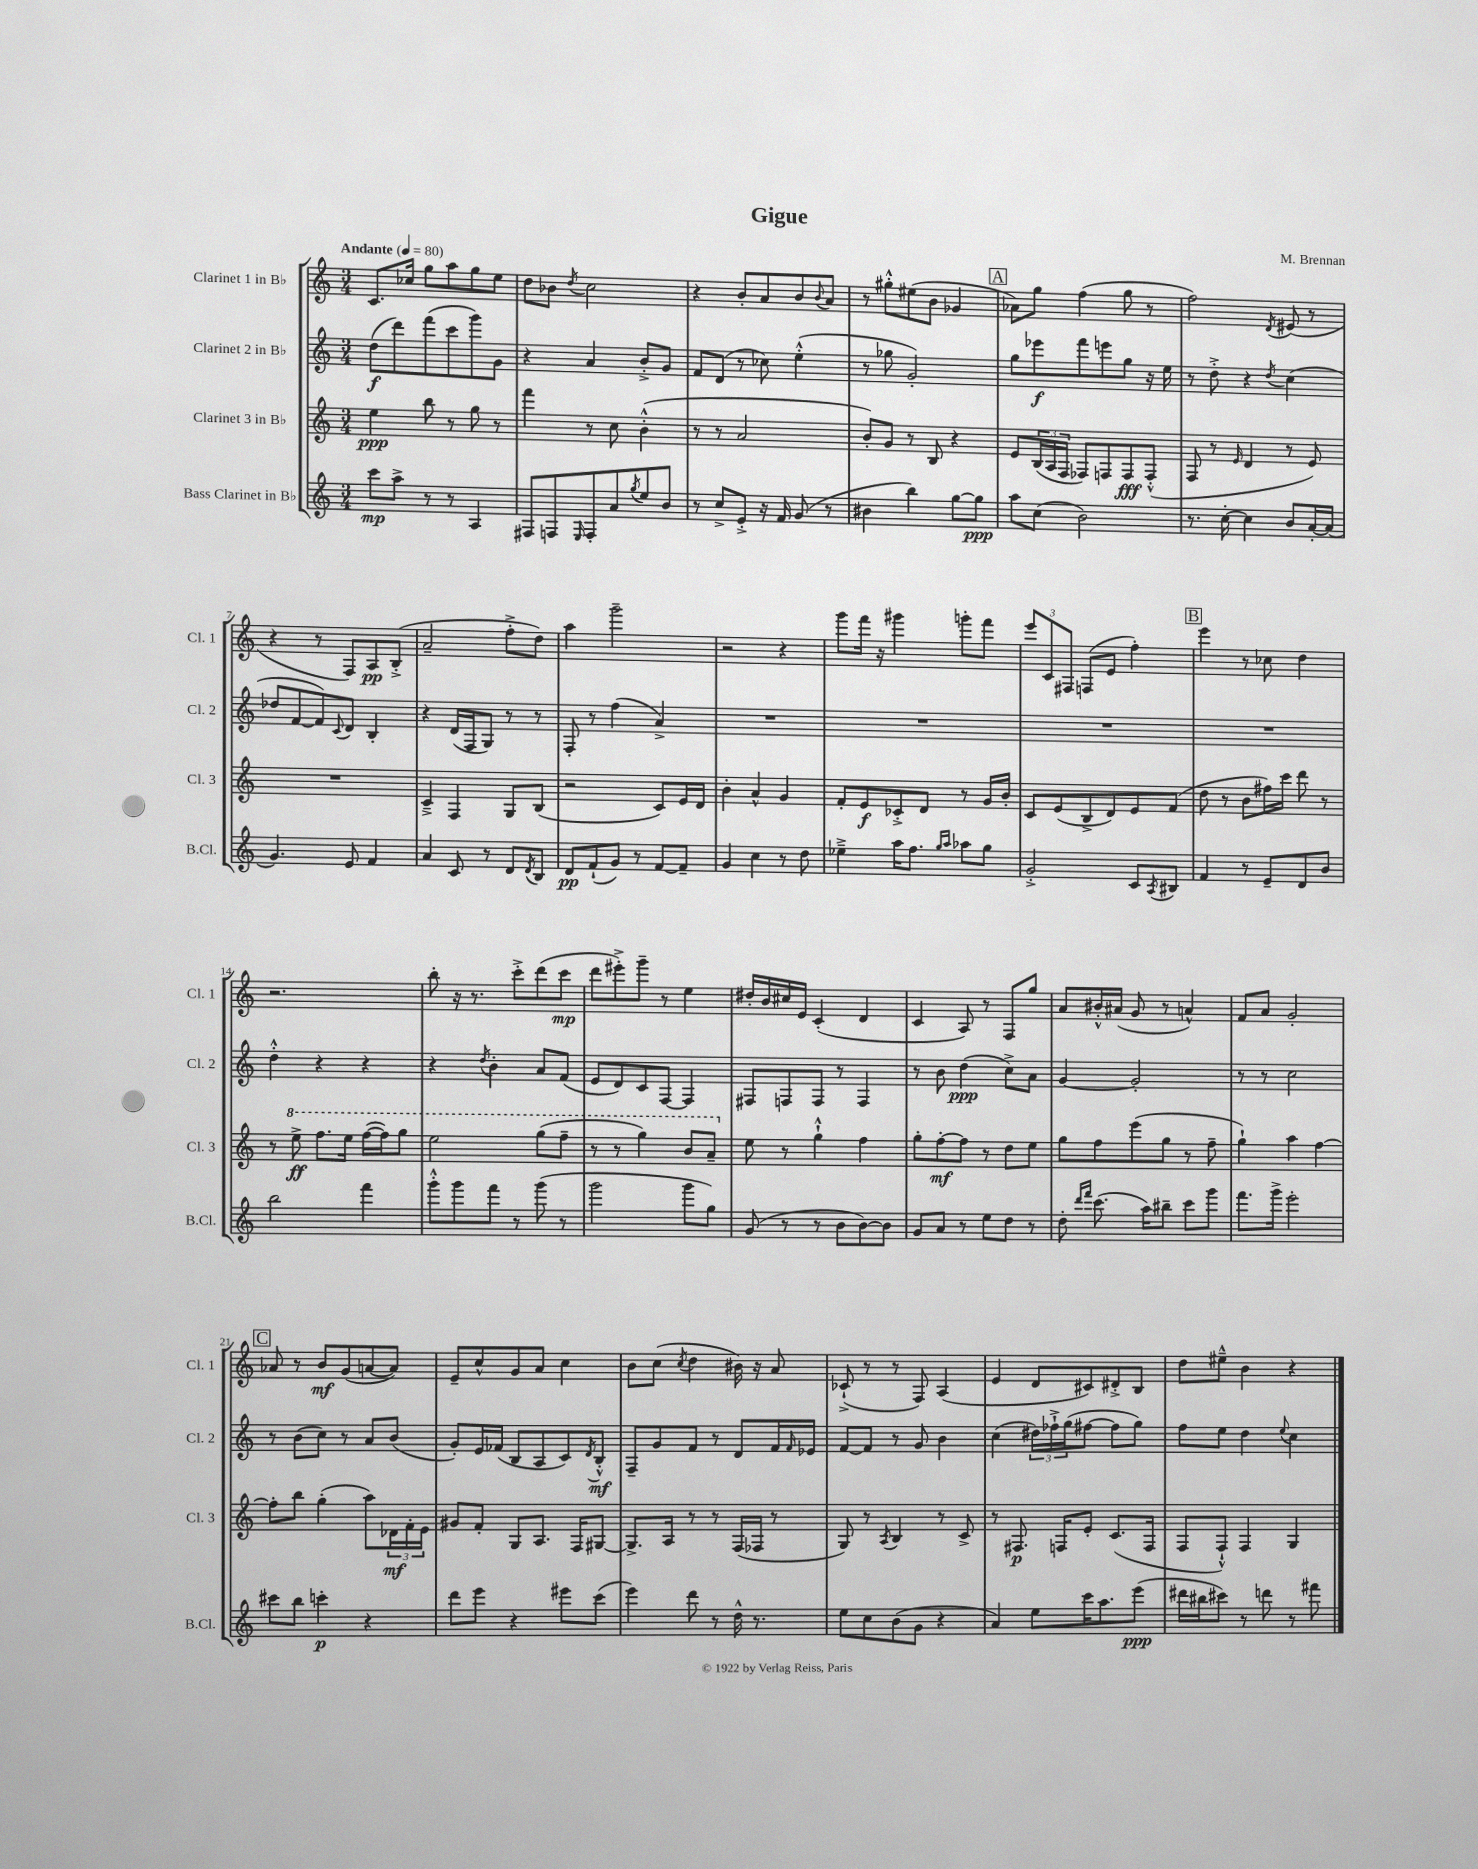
\header { title = "Gigue" composer = "M. Brennan" }
<<
\new StaffGroup <<
\new Staff = "s0" \with { instrumentName = "Clarinet 1 in Bb" shortInstrumentName = "Cl. 1" } {
    \clef treble \key c \major \numericTimeSignature \time 3/4 \tempo "Andante" 4 = 80
    c'8. ces''16 g''8 a''8 g''8 e''8 |
    d''8 bes'8 \acciaccatura { d''8 } c''2 |
    r4 b'8-. a'8 b'8 \appoggiatura { b'8 } a'8 |
    r8 gis''8-.-^ eis''8( b'8 ges'4 |
    \mark \markup { \box "A" } aes'8) g''8 f''4( g''8 r8 |
    f''2) \acciaccatura { d'8 } eis'8( r8 |
    r4 r8 f8) a8\pp b8-.->( |
    a'2-- f''8-.-> d''8) |
    a''4 g'''2-- |
    r2 r4 |
    g'''8 f'''16 r16 gis'''4 g'''8-. f'''8 |
    \tuplet 3/2 { e'''8 c'8 fis8 } f8( e'8 f''4-.) |
    \mark \markup { \box "B" } e'''4 r8 ces''8 d''4 |
    r2. |
    b''8-. r16 r8. c'''8-.-> d'''8( c'''8\mp |
    d'''8 eis'''8-.->) g'''8-- r8 e''4 |
    dis''16-. b'16 cis''16 e'16 c'4-.( d'4 |
    c'4 a8) r8 f8 g''8 |
    a'8 bis'16-.-^ ais'16( g'8 r8 a'4-^) |
    f'8 a'8 g'2-. |
    \mark \markup { \box "C" } aes'8 r8 b'8\mf g'8( a'8~ a'8) |
    e'8-- c''8-^ g'8 a'8 c''4 |
    b'8 c''8( \acciaccatura { c''8 } d''4 bis'16) r16 a'8 |
    ces'8-!->( r8 r8 f8) a4( |
    e'4 d'8 cis'8) dis'8-.-> b8 |
    d''8 eis''8---^ b'4 r4 \bar "|." |
}
\new Staff = "s1" \with { instrumentName = "Clarinet 2 in Bb" shortInstrumentName = "Cl. 2" } {
    \clef treble \key c \major \numericTimeSignature \time 3/4
    d''8\f( d'''8) f'''8( c'''8 g'''8) g'8 |
    r4 a'4 b'8-.-> g'8 |
    f'8 d'8( r8 ces''8) e''4-.-^( |
    r8 ges''8 g'2-.) |
    \mark \markup { \box "A" } g''8 ees'''8\f f'''8 e'''8 g''8 r16 e''16 |
    r8 d''8-.-> r4 \acciaccatura { d''8 } c''4( |
    des''8 f'8~ f'8) \appoggiatura { c'8 } d'8 b4-. |
    r4 d'16( f16 g8) r8 r8 |
    f8-. r8 f''4( a'4->) |
    R2. |
    R2. |
    R2. |
    \mark \markup { \box "B" } R2. |
    d''4-.-^ r4 r4 |
    r4 \acciaccatura { d''8 } b'4-. a'8 f'8( |
    e'8 d'8) c'8 f8~ f4 |
    fis8 f8 f8 r8 f4 |
    r8 b'8 d''4\ppp( c''8->) a'8 |
    g'4~ g'2-. |
    r8 r8 c''2 |
    \mark \markup { \box "C" } r8 b'8( c''8) r8 a'8 b'8( |
    g'8-.) e'16 fes'16( b8 a8 c'8) \acciaccatura { d'8 } b8-.-^\mf |
    f8-- g'8 f'8 r8 d'8 f'16 \grace { f'16 } ees'16 |
    f'8~ f'8 r8 g'8 b'4 |
    c''4( \tuplet 3/2 { dis''16) fes''16-!-> g''16( } fis''8~ fis''8 g''8) |
    f''8 e''8 d''4 \appoggiatura { e''8 } c''4 \bar "|." |
}
\new Staff = "s2" \with { instrumentName = "Clarinet 3 in Bb" shortInstrumentName = "Cl. 3" } {
    \clef treble \key c \major \numericTimeSignature \time 3/4
    e''4\ppp b''8 r8 g''8 r8 |
    f'''4 r8 c''8 b'4-.-^( |
    r8 r8 a'2 |
    b'8-.) g'8 r8 b8 r4 |
    \mark \markup { \box "A" } e'8 \tuplet 3/2 { b16( a16 f16 } fes8) f8 f8\fff f8-.-^( |
    f8 r8 \grace { e'16 } d'4 r8 e'8) |
    R2. |
    c'4---> f4 g8 b8( |
    r2 c'8) e'16 d'16 |
    b'4-. a'4-^ g'4 |
    f'8-. e'8\f ces'8-.-> d'8 r8 g'16 b'16-. |
    c'8 e'8( b8-> d'8) e'8 f'8( |
    \mark \markup { \box "B" } d''8 r8 b'8 fis''16) c'''16 d'''8 r8 |
    r8 \ottava #1 e'''8->\ff f'''8. e'''16 f'''16~( f'''16) g'''8 |
    e'''2 g'''8( f'''8-- |
    r8 r8 g'''4) b''8 a''8-- \ottava #0 |
    e''8 r8 g''4-!-^ f''4 |
    g''8-. f''8~-.\mf f''8 r8 d''8 e''8 |
    g''8 f''8 e'''8( g''8 r8 f''8-- |
    g''4-!) a''4 f''4~ |
    \mark \markup { \box "C" } f''8-. b''8 g''4-.( a''8) \tuplet 3/2 { des'16\mf f'16-. e'16 } |
    gis'8 f'8-. g8 a8. f16 gis8~ |
    gis8.-> a16 r8 r8 f16( fes16 r8 |
    g8) r8 \acciaccatura { a8 } b4 r8 c'8-> |
    r8 fis8.\p f16 e'8-. c'8.( f16 |
    f8 f8-!-^) f4 g4 \bar "|." |
}
\new Staff = "s3" \with { instrumentName = "Bass Clarinet in Bb" shortInstrumentName = "B.Cl." } {
    \clef treble \key c \major \numericTimeSignature \time 3/4
    c'''8\mp a''8-> r8 r8 a4 |
    fis8 f8 \grace { e16 } f8-. a'8 \acciaccatura { g''8 } e''8 b'8 |
    r8 c''8-> e'8-.-> r16 f'16 g'8( r8 |
    bis'4 b''4) g''8~ g''8\ppp |
    \mark \markup { \box "A" } a''8 c''8( b'2) |
    r8. c''16~-. c''4 b'8 a'16~-. a'16( |
    g'4.) e'8 f'4 |
    a'4 c'8 r8 d'8 \acciaccatura { d'8 } b8 |
    d'8\pp f'8-!( g'8) r8 f'8~ f'8-- |
    g'4 c''4 r8 d''8 |
    ees''4---> a''16 f''8. \grace { g''16 a''16 } aes''8 g''8 |
    g'2-.-> c'8 \acciaccatura { a8 } bis8 |
    \mark \markup { \box "B" } f'4 r8 e'8-- d'8 b'8 |
    b''2 f'''4 |
    g'''8-.-^ g'''8 f'''8 r8 g'''8( r8 |
    g'''2 g'''8 g''8) |
    g'8( r8 r8 b'8 b'8~) b'8 |
    g'8 a'8 r8 e''8 d''8 r8 |
    d''8-. \grace { d'''16 f'''16 } c'''8.( a''16) bis''8-- c'''8 g'''8 |
    f'''8. g'''16-> e'''2-. |
    \mark \markup { \box "C" } cis'''8 b''8 c'''4-.\p r4 |
    d'''8 e'''8 r4 eis'''8 c'''8( |
    e'''4) d'''8 r8 d''16-^ r8. |
    e''8 c''8 b'8( g'8 r4 |
    a'4) e''8 c'''16 a''8. e'''8\ppp( |
    dis'''16 bis''16 cis'''8) r8 d'''8 r8 fis'''8 \bar "|." |
}
>>
>>
